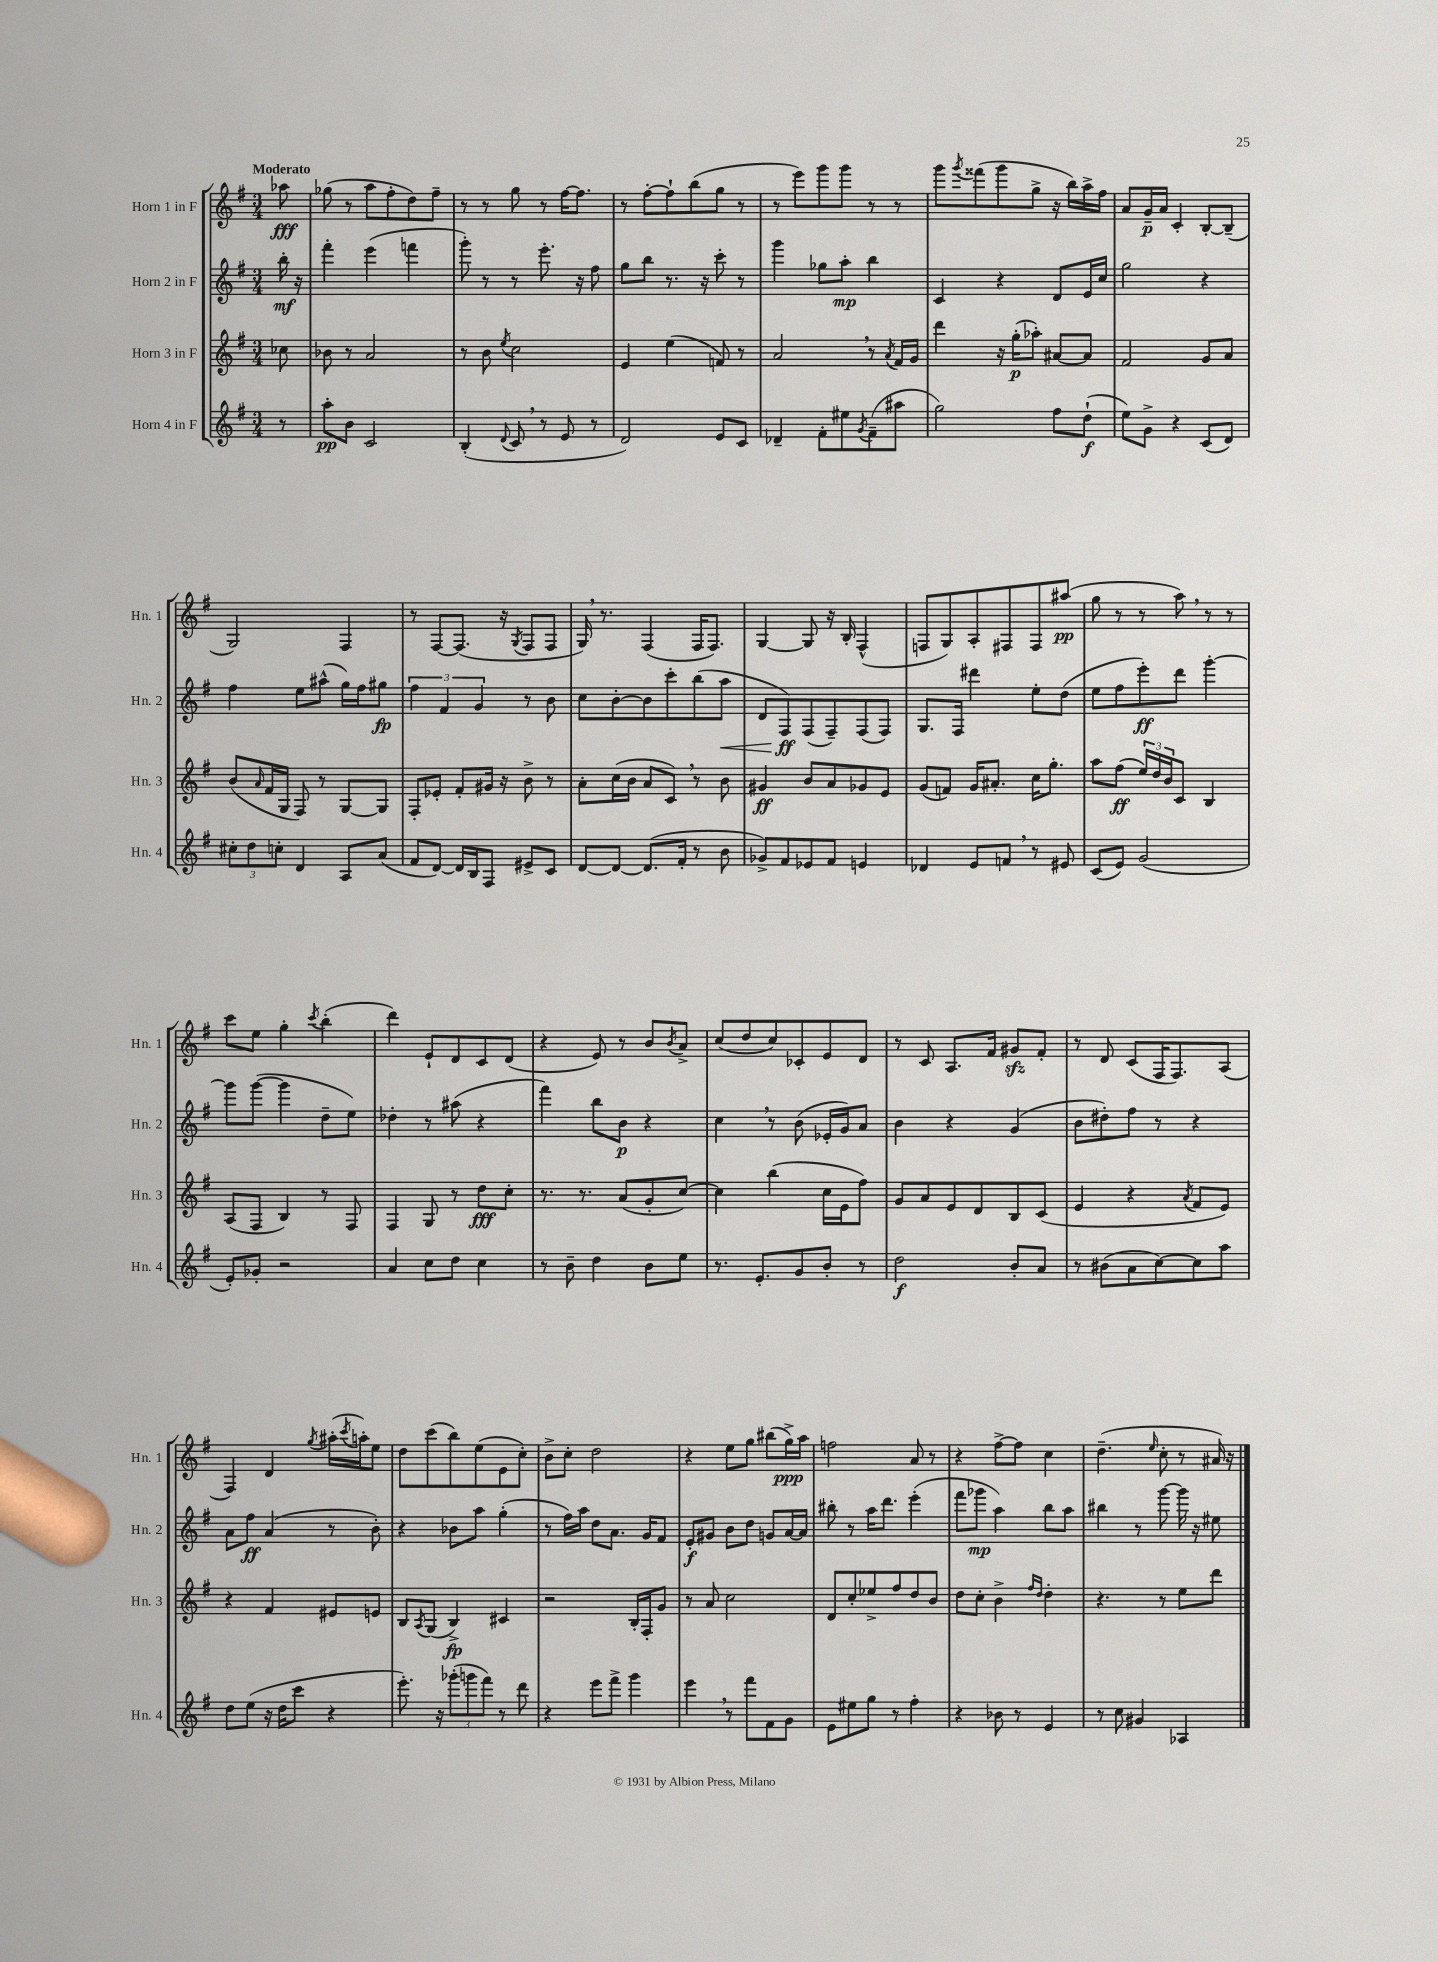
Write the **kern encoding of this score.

**kern	**kern	**kern	**kern
*staff4	*staff3	*staff2	*staff1
*clefG2	*clefG2	*clefG2	*clefG2
*k[f#]	*k[f#]	*k[f#]	*k[f#]
*M3/4	*M3/4	*M3/4	*M3/4
8r	8cc-	16bb'	8aa-
.	.	16r	.
=	=	=	=
8aa'	8b-	4fff#'	(8gg-
8b	8r	.	8r
2c	2a	(4eee	8aa
.	.	.	8ff#'
.	.	4fff	8dd)
.	.	.	8ff#~
=	=	=	=
(4B'	8r	8ggg')	8r
.	8b	8r	8r
8qqd	8qee	.	.
8c	2cc	8r	8gg
8r	.	8.eee'	8r
8e	.	.	[16ff#
.	.	16r	8.ff#]
8r	.	8ff#	.
=	=	=	=
2d)	4e	8gg	8r
.	.	8bb	[8ff#'
.	(4ee	8.r	8ff#`]
.	.	.	(8bb
.	.	16r	.
8e	8f)	8ccc'	8gg
8c	8r	8r	8r
=	=	=	=
4d-~	2a	4ggg	8r
.	.	.	8eee)
8f#'	.	8gg-	8ggg
8ee#	.	8aa'	8ggg
8qg	.	.	.
(8f#~	8r	4bb	8r
.	8qa	.	.
8aa#	16f#	.	8r
.	16g	.	.
=	=	=	=
2gg)	4ddd	4c	8ggg
.	.	.	8qggg
.	.	.	(8fff##
.	16r	4r	8ggg
.	(16gg'	.	.
.	8aa-')	.	8gg^
8ff#	[8a#	8d	16r
.	.	.	16bb)
(8dd`	8a#]	16e	16aa^
.	.	16cc	16ff#
=	=	=	=
8ee)	2f#	2gg	8a
8g^	.	.	16g~
.	.	.	16a
4r	.	.	4c'
(8c	8g	4r	[8B'
8d)	8a	.	(8B~]
=	=	=	=
12cc#'	(8b	4ff#	2G)
12dd	.	.	.
.	16qqa	.	.
.	16f#	.	.
12cc'	.	.	.
.	16G	.	.
4d	8F#)	8ee	.
.	8r	(8aa#^^	.
8A	[8G	16gg)	4F#
.	.	16ff#	.
(8a	8G]	8gg#	.
=	=	=	=
8f#	8F#'	6ff#	8r
[8d)	8e-'	.	[8F#
.	.	6f#	.
16d]	8f#'	.	(8.F#]
16B	.	.	.
.	.	6g	.
8F#	16g#	.	.
.	16r	.	16r
.	.	.	8qG
8e#^	8b^	8r	8F#
8c	8r	8b	8F#
=	=	=	=
[8d	8a'	8cc	16G)
.	.	.	8.r
8d_	(16cc	[8b'	.
.	16b	.	.
(8.d]	8a	8b]	(4F#
.	8c)	8ccc'	.
16f#'	.	.	.
8r	8r	(8bb	16F#
.	.	.	8.F#)
8b	8b	8aa	.
=	=	=	=
8g-^)	4g#	8d	[4G
8f#	.	8F#)	.
8e-	8b	(8F#	8G]
8f#	8a	8F#~)	16r
.	.	.	16B'
4e	8g-	(8F#	(4F#^^
.	8e	8F#)	.
=	=	=	=
4d-	(8g	8.G	8F
.	8f)	.	8G)
.	.	16F#	.
8e	16g	4ddd#	8A'
.	8.a#'	.	.
8f	.	.	8F#
8r	16cc	8ee'	8F#
.	8.gg'	.	.
8e#	.	(8dd	(8aa#
=	=	=	=
(8c	8aa	8ee	8gg
8e)	(8ff#	8ff#	8r
(2g	24ee)	8eee')	8r
.	24dd	.	.
.	24b	.	.
.	8c	8ddd	8aa)
.	4B	[4ggg'	8r
.	.	.	8r
=	=	=	=
8e')	(8A	8ggg]	8ccc
8g-'	8F#	([8ggg	8ee
2r	4B)	4ggg]	4gg'
.	.	.	8qccc
.	8r	8dd~	(4bb'
.	8F#	8ee)	.
=	=	=	=
4a	4F#	4dd-'	4ddd)
8cc	8G	8r	8e`
8dd	8r	(8aa#	8d
4cc	8dd	4r	8c
.	8cc'	.	(8d
=	=	=	=
8r	8.r	4fff#)	4r
8b~	.	.	.
.	8.r	.	.
4dd	.	8bb	8e)
.	(8a	8b	8r
8b	8g'	4r	8b
.	.	.	8qb
8ee	[8cc)	.	8a^
=	=	=	=
8.r	4cc]	4cc	(8cc
.	.	.	8dd
8.e'	.	.	.
.	(4bb	8r	8cc)
8g	.	(8b	8c-'
8b'	16cc	16e-'	8e
.	16e	16g)	.
8r	8ff#)	8a	8d
=	=	=	=
2dd	8g	4b	8r
.	8a	.	8c
.	8e	4r	8.A
.	8d	.	.
.	.	.	16f#
8b'	8B	(4g	8g#
8a	(8c	.	8f#'
=	=	=	=
8r	4e	8b	8r
(8b#	.	8dd#')	8d
8a	4r	8ff#	(8c
[8cc)	.	8r	16F#
.	.	.	8.F#)
.	8qa	.	.
8cc]	8f#	4r	.
8aa	8e)	.	(8A
=	=	=	=
8dd	4r	8a	4F#)
(8ee	.	8ff#	.
16r	4f#	(4a	4d
16dd	.	.	.
8ccc	.	.	.
.	.	.	8qgg
4r	8e#	8r	(16aa#'
.	.	.	8qccc
.	.	.	16aa')
.	8e	8b')	8ee
=	=	=	=
8.eee')	8B	4r	8dd
.	8qA	.	.
.	(8G	.	(8ccc
16r	.	.	.
(12ggg-'	4B^)	8b-	8bb)
12ggg	.	.	.
.	.	8aa	(8ee
12fff#)	.	.	.
8r	4c#	(4gg'	8e
8ddd	.	.	8cc')
=	=	=	=
4r	2r	8r	8b^
.	.	16ff#)	8cc'
.	.	16aa	.
8eee	.	8dd	2dd
8fff#^	.	8.a	.
4ggg	16B'	.	.
.	16F#'	16g	.
.	8g	8f#	.
=	=	=	=
4eee	8r	8e'	4r
.	8a	8g#	.
8r	2cc	8b	8ee
8fff#	.	8dd	8gg
8f#	.	8g	(8bb#
8g	.	[16a	16gg^)
.	.	16a]	16aa
=	=	=	=
8e	8d	8bb#'	2ff
8ee#	8cc'	8r	.
8gg	8ee-^	16aa	.
.	.	8.ddd	.
8r	8ff#	.	.
4ff#'	8dd	(4eee'	8a
.	8b	.	8r
=	=	=	=
4r	8dd	8fff#	4r
.	8cc'	8ggg-	.
8b-	4b^	4aa)	[8ff#^
8r	.	.	8ff#]
.	16qqff#	.	.
.	16qqdd	.	.
4e	4dd'	8bb	4cc
.	.	8aa	.
=	=	=	=
8r	4.r	4bb#	(4.dd~
8cc	.	.	.
4g#	.	8r	.
.	.	.	16qqee
.	8r	[8ggg	8cc'
4A-	8ee	16ggg]	8r
.	.	16r	.
.	8ddd	8ee#	16a#)
.	.	.	16r
==	==	==	==
*-	*-	*-	*-
